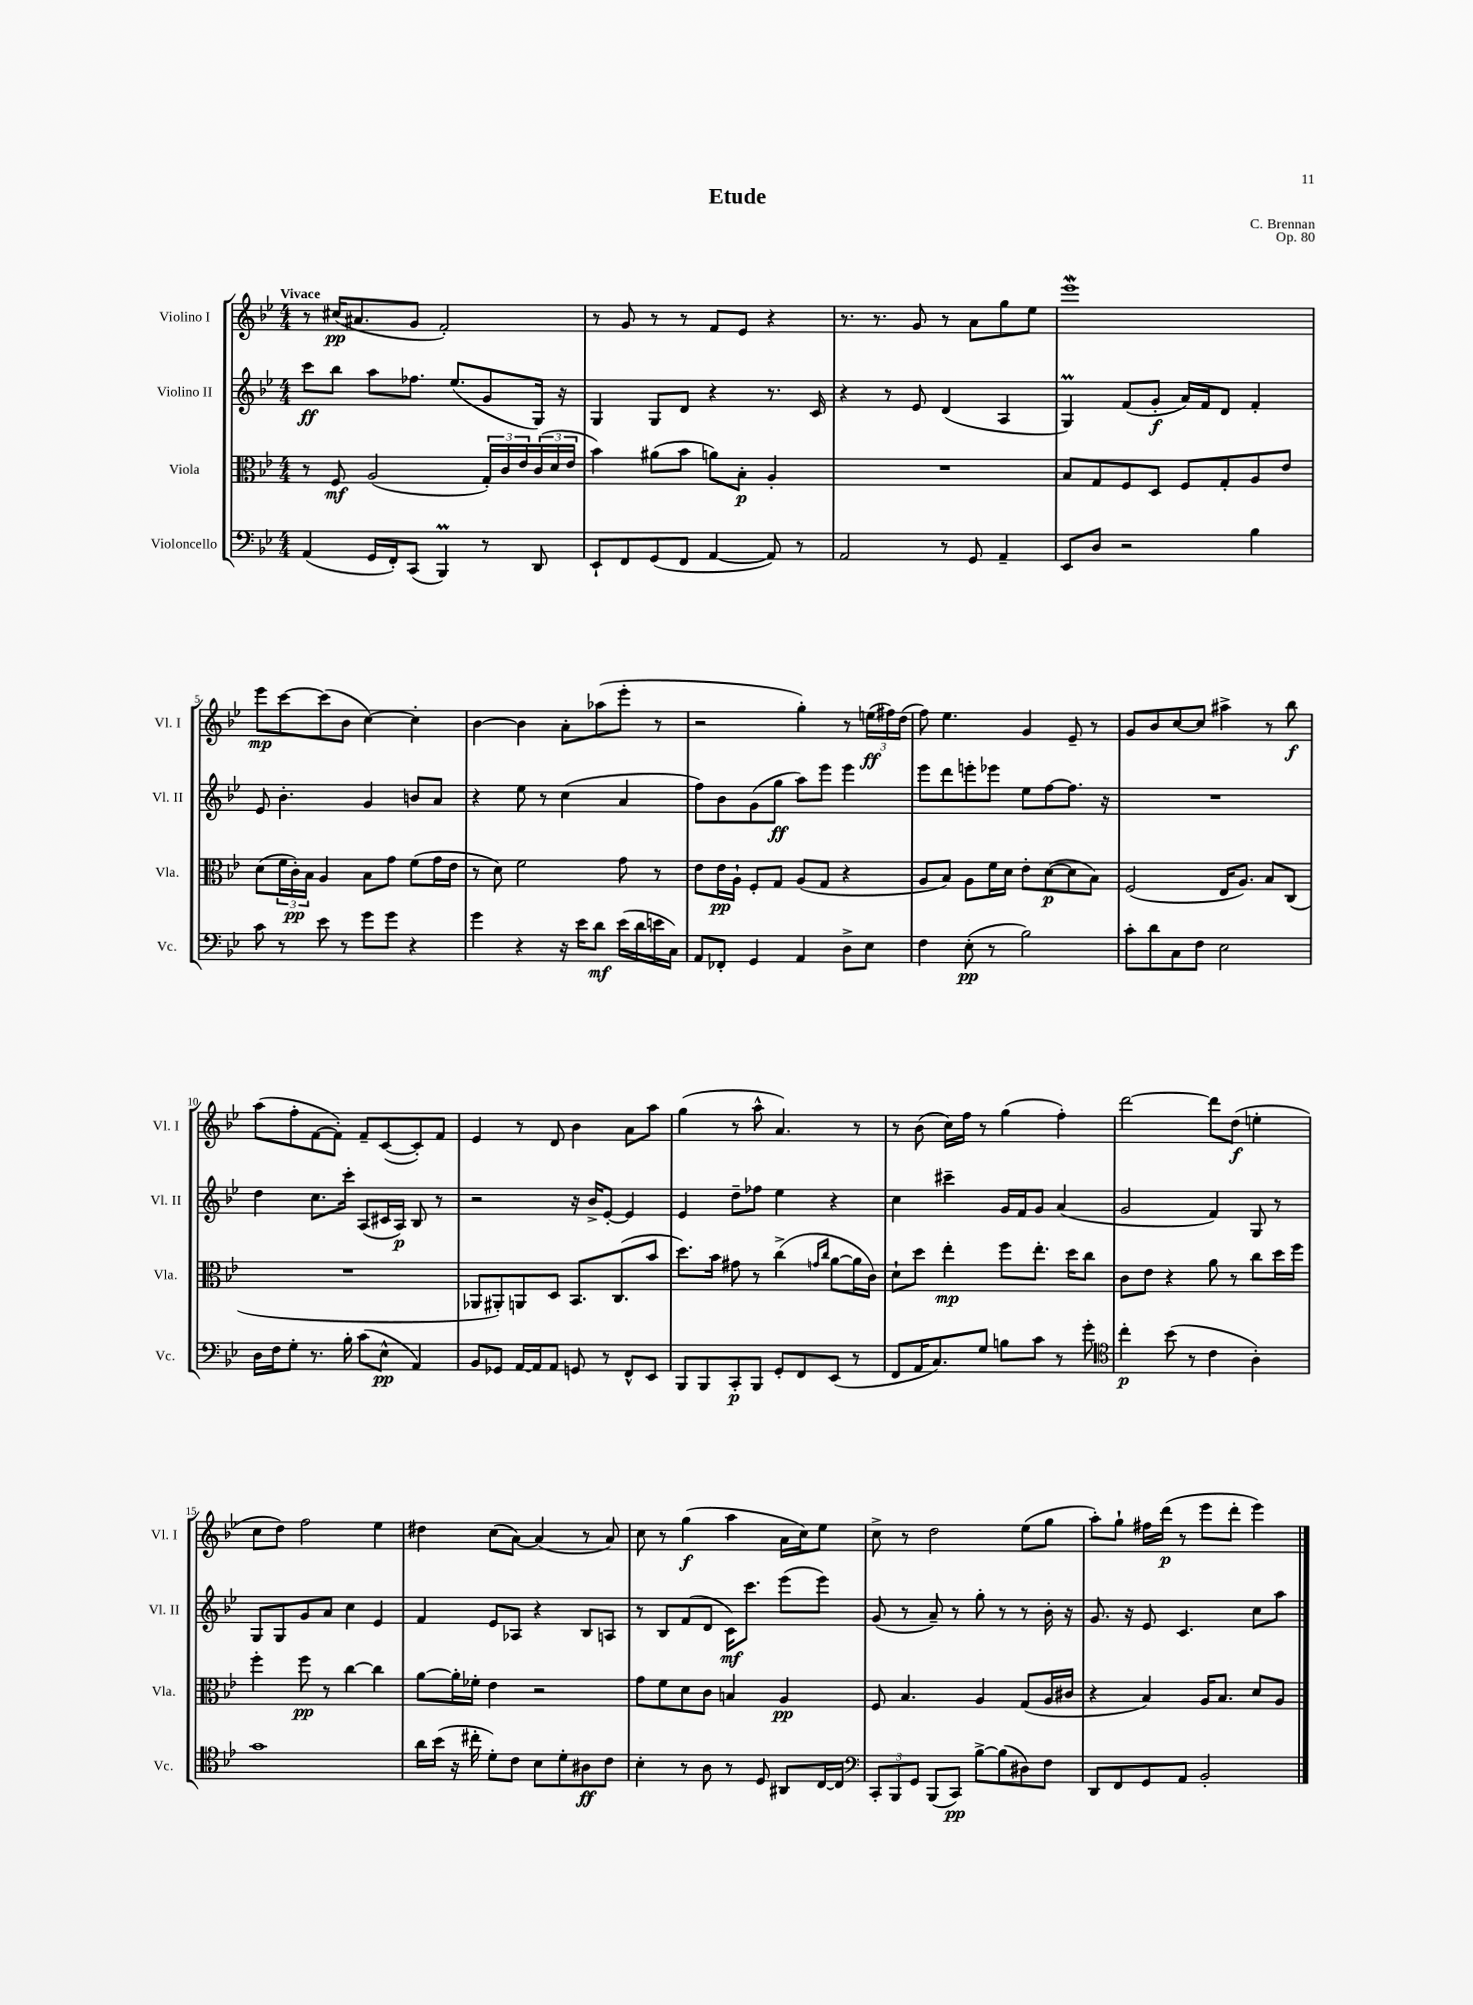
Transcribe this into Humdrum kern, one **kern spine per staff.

**kern	**dynam	**kern	**dynam	**kern	**dynam	**kern	**dynam
*part4	*part4	*part3	*part3	*part2	*part2	*part1	*part1
*staff4	*staff4	*staff3	*staff3	*staff2	*staff2	*staff1	*staff1
*I"Violoncello	*	*I"Viola	*	*I"Violino II	*	*I"Violino I	*
*I'Vc.	*	*I'Vla.	*	*I'Vl. II	*	*I'Vl. I	*
*clefF4	*	*clefC3	*	*clefG2	*	*clefG2	*
*k[b-e-]	*	*k[b-e-]	*	*k[b-e-]	*	*k[b-e-]	*
*M4/4	*	*M4/4	*	*M4/4	*	*M4/4	*
=1	=1	=1	=1	=1	=1	=1	=1
!	!	!	!	!	!	!LO:TX:a:B:t=Vivace	!
(4AA/	.	8r	.	8ccc\L	ff	8r	.
.	.	8F/	mf	8bb-\J	.	(16cc#X/KL	pp
.	.	.	.	.	.	8.a#X/	.
16GG/LL	.	(2A/	.	8aa\L	.	.	.
16FF'/J)	.	.	.	.	.	.	.
(8CC/J	.	.	.	8.ff-X\J	.	8g/J	.
4BBB-M/)	.	.	.	.	.	2f'/)	.
.	.	.	.	(8.ee-/L	.	.	.
8r	.	24G'/LL)	.	8g/	.	.	.
.	.	24c/	.	.	.	.	.
.	.	24e-/	.	.	.	.	.
8DD/	.	(24c/	.	16G/Jk)	.	.	.
.	.	24d/	.	.	.	.	.
.	.	.	.	16r	.	.	.
.	.	24e-/JJ	.	.	.	.	.
=2	=2	=2	=2	=2	=2	=2	=2
8EE-`/L	.	4b-\)	.	4G/	.	8r	.
8FF/	.	.	.	.	.	8g/	.
(8GG/	.	(8a#X\L	.	8G/L	.	8r	.
8FF/J	.	8b-\J	.	8d/J	.	8r	.
[4AA/	.	8an\L)	.	4r	.	8f/L	.
.	.	8B-'\J	p	.	.	8e-/J	.
8AA/])	.	4A'/	.	8.r	.	4r	.
8r	.	.	.	.	.	.	.
.	.	.	.	16c/	.	.	.
=3	=3	=3	=3	=3	=3	=3	=3
2AA/	.	1r	.	4r	.	8.r	.
.	.	.	.	.	.	8.r	.
.	.	.	.	8r	.	.	.
.	.	.	.	8e-/	.	8g/	.
8r	.	.	.	(4d/	.	8r	.
8GG/	.	.	.	.	.	8a\L	.
4AA~/	.	.	.	4A/	.	8gg\	.
.	.	.	.	.	.	8ee-\J	.
=4	=4	=4	=4	=4	=4	=4	=4
8EE-/L	.	8B-/L	.	4GM/)	.	1eee-w	.
8D/J	.	8G/	.	.	.	.	.
2r	.	8F/	.	(8f/L	.	.	.
.	.	8D/J	.	8g'/J	f	.	.
.	.	8F/L	.	16a/LL)	.	.	.
.	.	.	.	16f/J	.	.	.
.	.	8G'/	.	8d/J	.	.	.
4B-\	.	8A/	.	4f'/	.	.	.
.	.	8e-/J	.	.	.	.	.
!!LO:LB:g=z
=5	=5	=5	=5	=5	=5	=5	=5
8c\	.	(8d\L	.	8e-/	.	8eee-\L	mp
8r	.	24f\L	.	4.b-'\	.	[8ccc\	.
.	.	24c'\)	pp	.	.	.	.
.	.	24B-\JJ	.	.	.	.	.
8e-\	.	4A/	.	.	.	(8ccc\]	.
8r	.	.	.	.	.	8b-\J	.
8g\L	.	8B-\L	.	4g/	.	[4cc\)	.
8g\J	.	8g\J	.	.	.	.	.
4r	.	(8f\L	.	8bn/L	.	4cc'\]	.
.	.	16g\L	.	8a/J	.	.	.
.	.	16e-\JJ	.	.	.	.	.
=6	=6	=6	=6	=6	=6	=6	=6
4g\	.	8r	.	4r	.	[4b-\	.
.	.	8d\)	.	.	.	.	.
4r	.	2f\	.	8ee-\	.	4b-\]	.
.	.	.	.	8r	.	.	.
16r	.	.	.	(4cc\	.	8a'\L	.
16e-\KL	.	.	.	.	.	.	.
8d\J	mf	.	.	.	.	(8aa-X\	.
(16e-\LL	.	8g\	.	4a/	.	8eee-'\J	.
16d\	.	.	.	.	.	.	.
16en\	.	8r	.	.	.	8r	.
16C\JJ)	.	.	.	.	.	.	.
=7	=7	=7	=7	=7	=7	=7	=7
8AA/L	.	8e-\L	.	8ff\L)	.	2r	.
8FF-X'/J	.	16e-\L	pp	8b-\	.	.	.
.	.	16A`\JJ	.	.	.	.	.
4GG/	.	8F'/L	.	(8g\	.	.	.
.	.	8G/J	.	8gg\J	ff	.	.
4AA/	.	(8A/L	.	8aa\L)	.	4gg'\)	.
.	.	8G/J	.	8eee-\J	.	.	.
8D^\L	.	4r	.	4eee-\	.	8r	.
8E-\J	.	.	.	.	.	(24een\LL	ff
.	.	.	.	.	.	24ff#X\)	.
.	.	.	.	.	.	(24dd\JJ	.
=8	=8	=8	=8	=8	=8	=8	=8
4F\	.	8A/L	.	8eee-\L	.	8ff\)	.
.	.	8B-/J)	.	8ddd\	.	4.ee-\	.
(8E-'\	pp	8A\L	.	8eeen'\	.	.	.
8r	.	16f\L	.	8eee-X\J	.	.	.
.	.	16d\JJ	.	.	.	.	.
2B-\)	.	8e-'\L	.	8ee-\L	.	4g/	.
.	.	([8d\	p	[8ff\	.	.	.
.	.	8d\]	.	8.ff\J]	.	8e-~/	.
.	.	8B-\J)	.	.	.	8r	.
.	.	.	.	16r	.	.	.
=9	=9	=9	=9	=9	=9	=9	=9
8c'\L	.	(2F/	.	1r	.	8g/L	.
8d\	.	.	.	.	.	8b-/	.
8C\	.	.	.	.	.	[8cc/	.
8F\J	.	.	.	.	.	8cc/J]	.
2E-\	.	16E-/KL	.	.	.	4aa#X^\	.
.	.	8.A/J)	.	.	.	.	.
.	.	8B-/L	.	.	.	8r	.
.	.	(8C/J	.	.	.	8bb-\	f
!!LO:LB:g=z
=10	=10	=10	=10	=10	=10	=10	=10
16D\LL	.	1r	.	4dd\	.	(8aa\L	.
16F\J	.	.	.	.	.	.	.
8G'\J	.	.	.	.	.	8ff'\	.
8.r	.	.	.	8.cc\L	.	[8f\	.
.	.	.	.	.	.	8f'\J])	.
16B-'\	.	.	.	16ccc'\Jk	.	.	.
(8c\L	.	.	.	(8A/L	.	8f~/L	.
8E-^^\J	pp	.	.	16c#X/L	.	([8c/	.
.	.	.	.	16A/JJ)	p	.	.
4AA/)	.	.	.	8B-/	.	8c'/])	.
.	.	.	.	8r	.	8f/J	.
=11	=11	=11	=11	=11	=11	=11	=11
8BB-/L	.	8AA-X/L	.	2r	.	4e-/	.
8GG-X/J	.	8AA#X'/)	.	.	.	.	.
[16AA/LL	.	8AAn/	.	.	.	8r	.
16AA/J]	.	.	.	.	.	.	.
8AA/J	.	8D/J	.	.	.	8d/	.
8GGn/	.	8.BB-/L	.	16r	.	4b-\	.
.	.	.	.	16b-^/KL	.	.	.
8r	.	.	.	[8e-'/J	.	.	.
.	.	(8.C/	.	.	.	.	.
8FF^^/L	.	.	.	4e-/]	.	8a\L	.
8EE-/J	.	8b-/J	.	.	.	8aa\J	.
=12	=12	=12	=12	=12	=12	=12	=12
8BBB-/L	.	8.dd\L)	.	4e-/	.	(4gg\	.
8BBB-/	.	.	.	.	.	.	.
.	.	16b-\Jk	.	.	.	.	.
8CC'/	p	8g#X\	.	8dd~\L	.	8r	.
8BBB-/J	.	8r	.	8ff-X\J	.	8aa^^\	.
8GG'/L	.	(4cc^\	.	4ee-\	.	4.a/)	.
8FF/	.	.	.	.	.	.	.
.	.	16qqgn/LL	.	.	.	.	.
.	.	16qqcc/JJ	.	.	.	.	.
(8EE-/J	.	[8a\L	.	4r	.	.	.
8r	.	16a\L]	.	.	.	8r	.
.	.	16c\JJ)	.	.	.	.	.
=13	=13	=13	=13	=13	=13	=13	=13
8FF/L	.	8d`\L	.	4cc\	.	8r	.
16AA/K	.	8dd\J	.	.	.	(8b-\	.
8.C/)	.	.	.	.	.	.	.
.	.	4ee-'\	mp	4ccc#X~\	.	16cc\LL)	.
.	.	.	.	.	.	16ff\JJ	.
8G/J	.	.	.	.	.	8r	.
8Bn\L	.	8ff\L	.	16g/LL	.	(4gg\	.
.	.	.	.	16f/J	.	.	.
8c\J	.	8.ee-'\J	.	8g/J	.	.	.
8r	.	.	.	(4a/	.	4ff'\)	.
.	.	16dd\KL	.	.	.	.	.
8g'\	.	8cc\J	.	.	.	.	.
=14	=14	=14	=14	=14	=14	=14	=14
*clefC4	*	*	*	*	*	*	*
4cc'\	p	8c\L	.	2g/	.	[2ddd\	.
.	.	8e-\J	.	.	.	.	.
(8b-\	.	4r	.	.	.	.	.
8r	.	.	.	.	.	.	.
4c\	.	8a\	.	4f/)	.	8ddd\L]	.
.	.	8r	.	.	.	(8dd\J	f
4A'\)	.	8cc\L	.	8G/	.	4een'\	.
.	.	16dd\L	.	8r	.	.	.
.	.	16ff\JJ	.	.	.	.	.
!!LO:LB:g=z
=15	=15	=15	=15	=15	=15	=15	=15
1g	.	4ff'\	.	8G/L	.	8cc\L	.
.	.	.	.	8G/	.	8dd\J)	.
.	.	8ff\	pp	8g/	.	2ff\	.
.	.	8r	.	8a/J	.	.	.
.	.	[4cc\	.	4cc\	.	.	.
.	.	4cc\]	.	4e-/	.	4ee-\	.
=16	=16	=16	=16	=16	=16	=16	=16
16a\LL	.	[8a\L	.	4f/	.	4dd#X\	.
(16b-\JJ	.	.	.	.	.	.	.
16r	.	16a'\L]	.	.	.	.	.
16cc#X'\	.	16f-X'\JJ	.	.	.	.	.
8d'\L)	.	4e-\	.	8e-/L	.	(8cc\L	.
8c\J	.	.	.	8A-X/J	.	[8a\J)	.
8B-\L	.	2r	.	4r	.	(4a/]	.
8d'\	.	.	.	.	.	.	.
8A#X\	ff	.	.	8B-/L	.	8r	.
8c\J	.	.	.	8An/J	.	8a/)	.
=17	=17	=17	=17	=17	=17	=17	=17
4B-'\	.	8g\L	.	8r	.	8cc\	.
.	.	8f\	.	8B-/L	.	8r	.
8r	.	8d\	.	(8f/	.	(4gg\	f
8A\	.	8c\J	.	8d/J	.	.	.
8r	.	4Bn/	.	16c\KL)	mf	4aa\	.
.	.	.	.	8.ccc\J	.	.	.
8D/	.	.	.	.	.	.	.
8AA#X/L	.	4A/	pp	(8eee-\L	.	16a\LL	.
.	.	.	.	.	.	16cc\J)	.
[16C/L	.	.	.	8eee-\J)	.	8ee-\J	.
16C/JJ]	.	.	.	.	.	.	.
=18	=18	=18	=18	=18	=18	=18	=18
*clefF4	*	*	*	*	*	*	*
12CC'/L	.	8F/	.	(8g/	.	8cc^\	.
12BBB-/	.	.	.	.	.	.	.
.	.	4.B-/	.	8r	.	8r	.
12GG/J	.	.	.	.	.	.	.
(8BBB-/L	.	.	.	8a~/)	.	2dd\	.
8CC/J)	pp	.	.	8r	.	.	.
[8B-^\L	.	4A/	.	8gg'\	.	.	.
(8B-\]	.	.	.	8r	.	.	.
8D#X\)	.	(8G/L	.	8r	.	(8ee-\L	.
8F\J	.	16A/L	.	16b-'\	.	8gg\J	.
.	.	16c#X/JJ	.	16r	.	.	.
=19	=19	=19	=19	=19	=19	=19	=19
8DD/L	.	4r	.	8.g/	.	8aa'\L)	.
8FF/	.	.	.	.	.	8gg`\J	.
.	.	.	.	16r	.	.	.
8GG/	.	4B-/)	.	8e-/	.	16ff#X\LL	.
.	.	.	.	.	.	(16ddd\JJ	p
8AA/J	.	.	.	4.c/	.	8r	.
2BB-'/	.	16A/KL	.	.	.	8eee-\L	.
.	.	8.B-/J	.	.	.	.	.
.	.	.	.	.	.	8ddd'\J	.
.	.	8d/L	.	8cc\L	.	4eee-\)	.
.	.	8A/J	.	8aa\J	.	.	.
==	==	==	==	==	==	==	==
*-	*-	*-	*-	*-	*-	*-	*-
